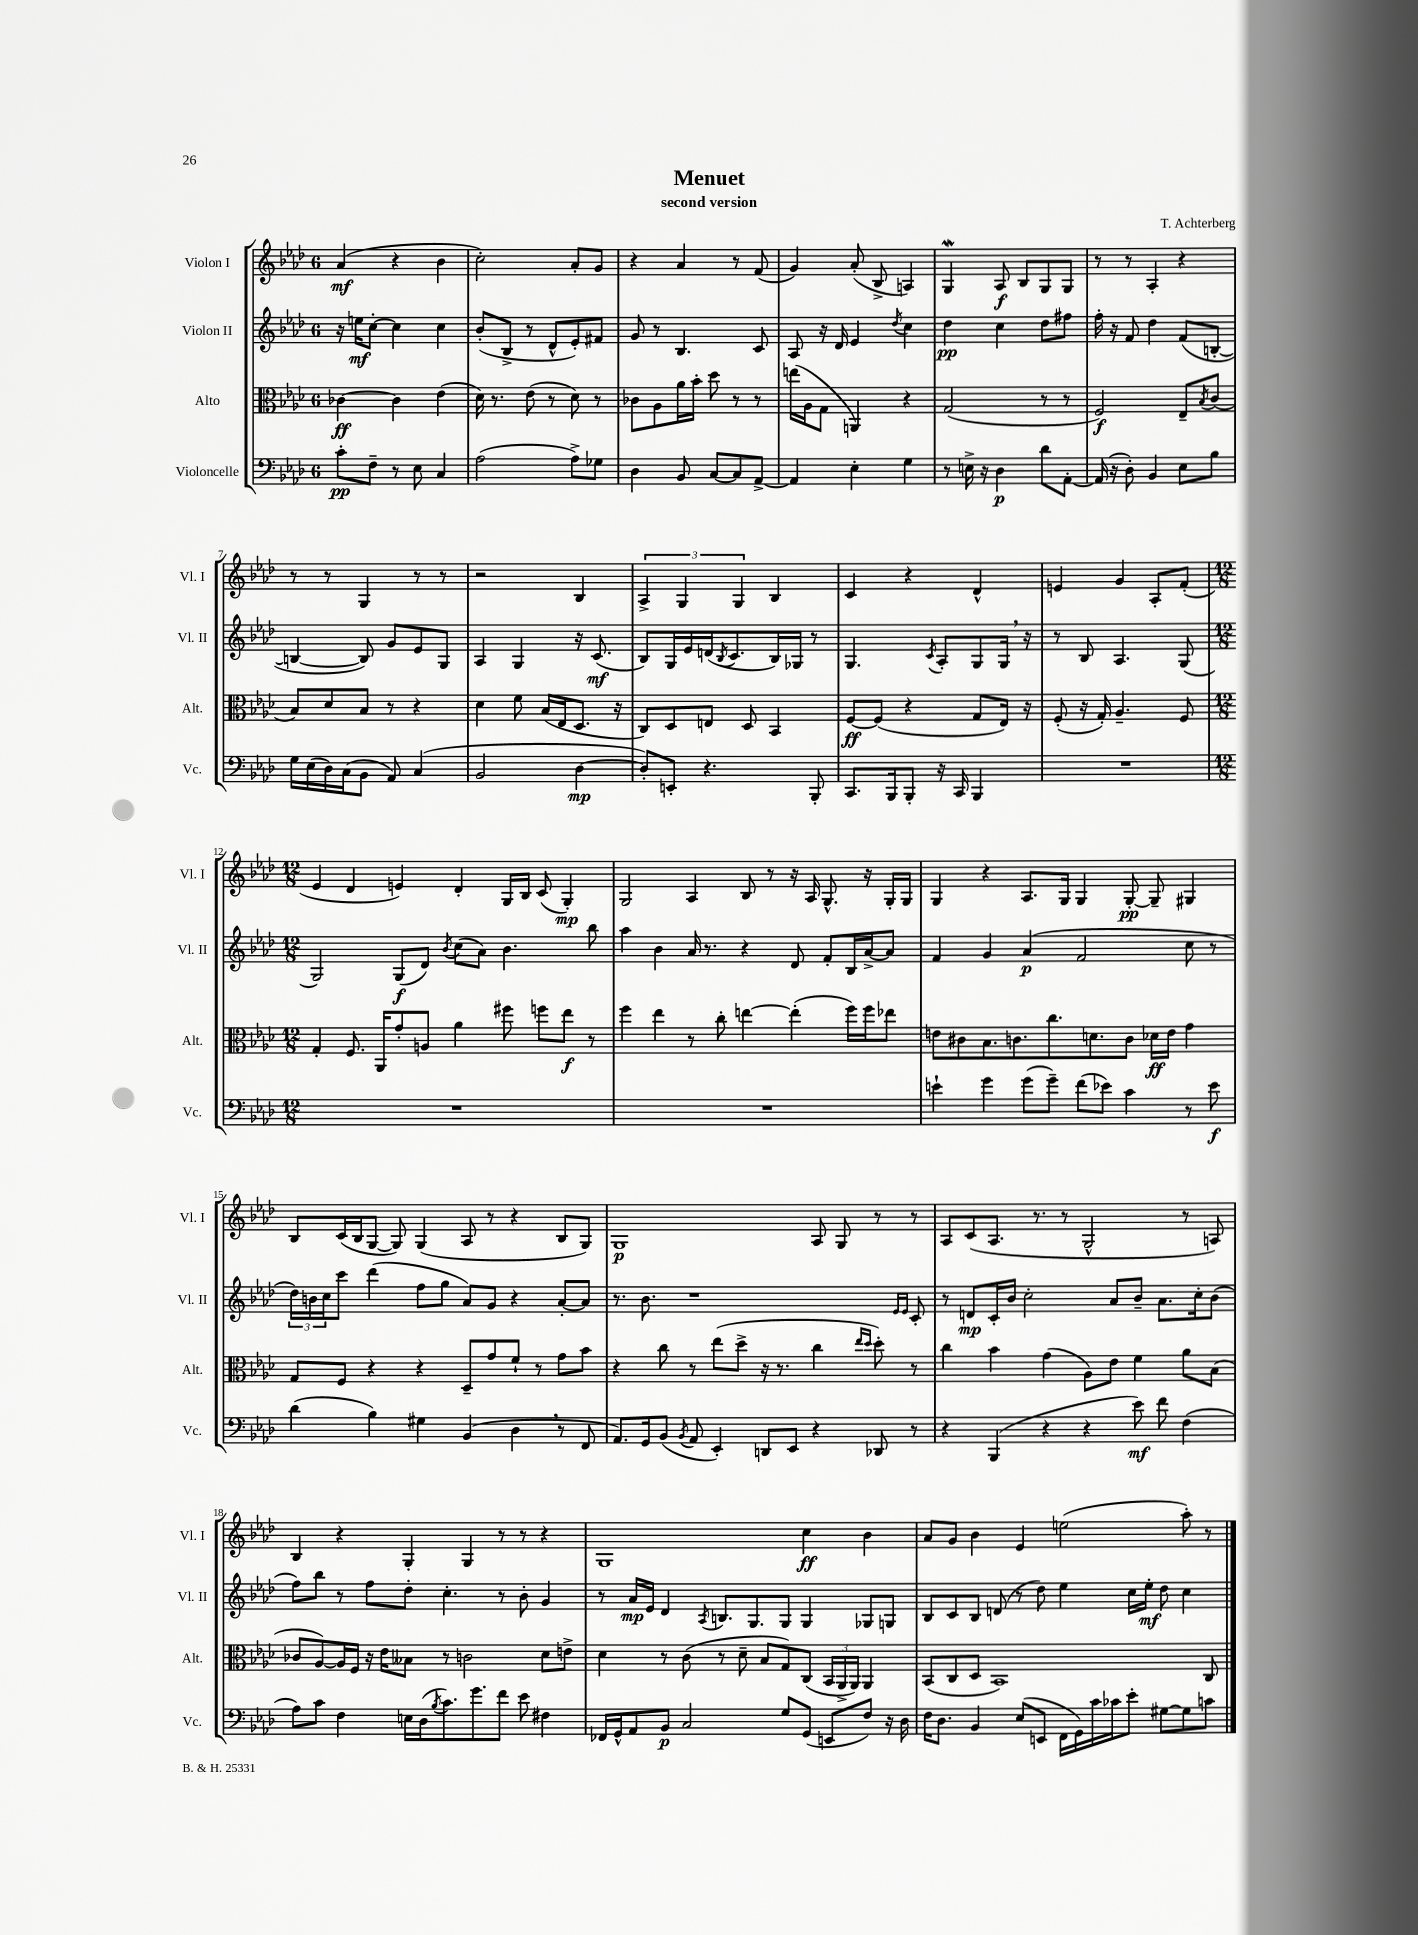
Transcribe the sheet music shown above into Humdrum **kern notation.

**kern	**kern	**kern	**kern
*staff4	*staff3	*staff2	*staff1
*clefF4	*clefC3	*clefG2	*clefG2
*k[b-e-a-d-]	*k[b-e-a-d-]	*k[b-e-a-d-]	*k[b-e-a-d-]
*M6/8	*M6/8	*M6/8	*M6/8
8c'	[4c-	16r	(4a-
.	.	16ee	.
8F~	.	[8cc'	.
8r	4c-]	4cc]	4r
8E-	.	.	.
4C	(4e-	4cc	4b-
=	=	=	=
(2A-	16d-)	(8b-'	2cc')
.	8.r	.	.
.	.	8B-^	.
.	(8e-	8r	.
.	8r	8d-^^	.
8A-^)	8d-)	8e-')	8a-'
8G-	8r	8f#	8g
=	=	=	=
4D-	8c-	8g	4r
.	8A-	8r	.
8BB-	16a-	4.B-	4a-
.	16b-'	.	.
[8C	8dd-	.	.
8C]	8r	.	8r
[8AA-^	8r	8c	(8f
=	=	=	=
4AA-]	(16ee	8A-	4g)
.	16A-	.	.
.	8G	16r	.
.	.	16d-	.
4E-'	4AA)	4e-	(8a-'
.	.	.	8B-^
.	.	8qdd-	.
4G	4r	4cc	4A)
=	=	=	=
8r	(2G	4dd-	4G
16E^	.	.	.
16r	.	.	.
4D-	.	4cc	8A-
.	.	.	8B-
8d-	8r	8dd-	8G
[8AA-'	8r	8ff#	8G
=	=	=	=
(16AA-]	2F)	16ff'	8r
16r	.	16r	.
8D-')	.	8f	8r
4BB-	.	4dd-	4A-'
8E-	8E-~	(8f	4r
.	8qB-	.	.
8B-	(8c	[8B'	.
=	=	=	=
16G	8B-)	4B_	8r
(16E-	.	.	.
16D-)	8d-	.	8r
(16C	.	.	.
8BB-	8B-	8B])	4G
8AA-)	8r	8g	.
(4C	4r	8e-	8r
.	.	8G	8r
=	=	=	=
2BB-	4d-	4A-	2r
.	8f	4G	.
.	(16B-	.	.
.	16E-	.	.
[4D-	8.D-	16r	4B-
.	.	(8.c	.
.	16r	.	.
=	=	=	=
8D-'])	8C)	8B-)	6A-^
8EE'	8D-	16G	.
.	.	.	6G
.	.	16e-	.
4.r	8E	(16d	.
.	.	8qB-	.
.	.	8.c	.
.	.	.	6G
.	8D-	.	.
.	4BB-	16B-)	4B-
.	.	16G-	.
8BBB-'	.	8r	.
=	=	=	=
8.CC	[8F	4.G	4c
.	(8F]	.	.
16BBB-	.	.	.
8BBB-'	4r	.	4r
.	.	8qc	.
16r	.	8A-'	.
16CC	.	.	.
4BBB-	8G	8G	4d-^^
.	16E-)	16G	.
.	16r	16r	.
=	=	=	=
2.r	(8F'	8r	4e
.	16r	8B-	.
.	16G')	.	.
.	4.A-~	4.A-	4g
.	.	.	8A-'
.	8F	(8G	(8f'
=	=	=	=
*M12/8	*M12/8	*M12/8	*M12/8
1.r	4G'	2G)	4e-
.	8.F	.	4d-
.	16AA-	.	.
.	8g'	(8G	4e)
.	8A	8d-)	.
.	.	8qb-	.
.	4a-	(8cc	4d-'
.	.	8a-)	.
.	8ff#	4.b-	16G
.	.	.	16B-
.	8ff	.	(8c
.	8ee-	.	4G')
.	8r	8bb-	.
=	=	=	=
1.r	4ff	4aa-	2G
.	4ee-	4b-	.
.	8r	16a-	4A-
.	.	8.r	.
.	8cc'	.	.
.	[4ee	4r	8B-
.	.	.	8r
.	(4ee']	8d-	16r
.	.	.	16A-
.	.	8f'	8.G^^
.	16ff)	16B-	.
.	16ff	[16a-^	16r
.	8ee-	8a-]	16G'
.	.	.	16G
=	=	=	=
4e`	8e	4f	4G
.	8c#	.	.
4g	8.B-	4g	4r
.	8.c	.	.
(8g	.	(4a-	8.A-
8g~)	8.cc	.	.
.	.	.	16G
(8f	.	2f	4G
.	8.d	.	.
8e-)	.	.	.
4c	8c	.	[8G'
.	16d-	.	8G~]
.	16e	.	.
8r	4g	8cc	4G#
8e-	.	8r	.
=	=	=	=
(4d-	8G	24dd-)	8B-
.	.	24b	.
.	.	24cc	.
.	8F	8ccc	(16c
.	.	.	16B-
4B-)	4r	(4ddd-	[8G
.	.	.	8G])
4G#	4r	8ff	(4G
.	.	8gg	.
(4BB-	8D-~	8a-)	8A-
.	8g	8g	8r
4D-	8f`	4r	4r
.	8r	.	.
8r	8g	[8a-'	8B-
8FF	8b-	8a-]	8G)
=	=	=	=
8.AA-)	4r	8.r	1G
16GG	.	8.b-	.
(8BB-	8cc	.	.
8qBB-	.	.	.
8AA-	8r	1r	.
4EE-')	(8ee-	.	.
.	8dd-^	.	.
8DD	16r	.	.
.	8.r	.	.
8EE-	.	.	.
4r	4cc	.	8A-
.	.	.	8G
.	16qqee-	.	.
.	16qqdd-	.	.
8DD-	8dd-')	.	8r
.	.	16qqe-	.
.	.	16qqe-	.
8r	8r	8c'	8r
=	=	=	=
4r	4cc	8r	8A-
.	.	8d	(8c
(4BBB-	4b-	16c'	8.A-
.	.	16b-	.
.	.	2cc'	.
.	.	.	8.r
4r	(4g	.	.
.	.	.	8r
4r	8A-)	.	2G^^
.	8e-	8a-	.
8e-)	4f	8b-~	.
8f	.	8.a-	.
(4F	8a-	.	8r
.	.	16cc'	.
.	(8B-	(8b-	8A)
=	=	=	=
8A-)	8c-	8ff)	4B-
8c	[8A-)	8bb-	.
4F	16A-]	8r	4r
.	16F	.	.
.	16r	8ff	.
.	16e-	.	.
16E	8B--	8dd-'	4G'
(16D-	.	.	.
8qB-	.	.	.
8.c)	8r	4.cc'	.
.	2c	.	4G
8.g	.	.	.
8f	.	8r	8r
8e-	.	8b-'	8r
4F#	8d-	4g	4r
.	8e^	.	.
=	=	=	=
16FF-	4d-	8r	1G
16GG^^	.	.	.
8AA-	.	16a-	.
.	.	16e-	.
8BB-	8r	4d-	.
2C	(8c	.	.
.	.	8qA-	.
.	8r	8.B	.
.	8d-~	.	.
.	.	8.G	.
.	8B-	.	.
8G	8G)	8G	.
(8GG	(8C	4G	4cc
8EE	24BB-	.	.
.	24AA-^	.	.
.	24AA-)	.	.
8F)	4AA-	8G-	4b-
16r	.	8G	.
16D-	.	.	.
=	=	=	=
16F	(8BB-	8B-	8a-
8.D-	.	.	.
.	8C	8c	8g
4BB-	8D-	8B-	4b-
.	1BB-)	(8d	.
(8E-	.	8r	4e-
8EE	.	8dd-)	.
16FF	.	4ee-	(2ee
16GG)	.	.	.
16c	.	.	.
16c-	.	.	.
8e-'	.	16cc	.
.	.	16ee-'	.
[8G#	.	8dd-	.
8G#]	.	4cc	8aa-')
8c	8C	.	8r
==	==	==	==
*-	*-	*-	*-
